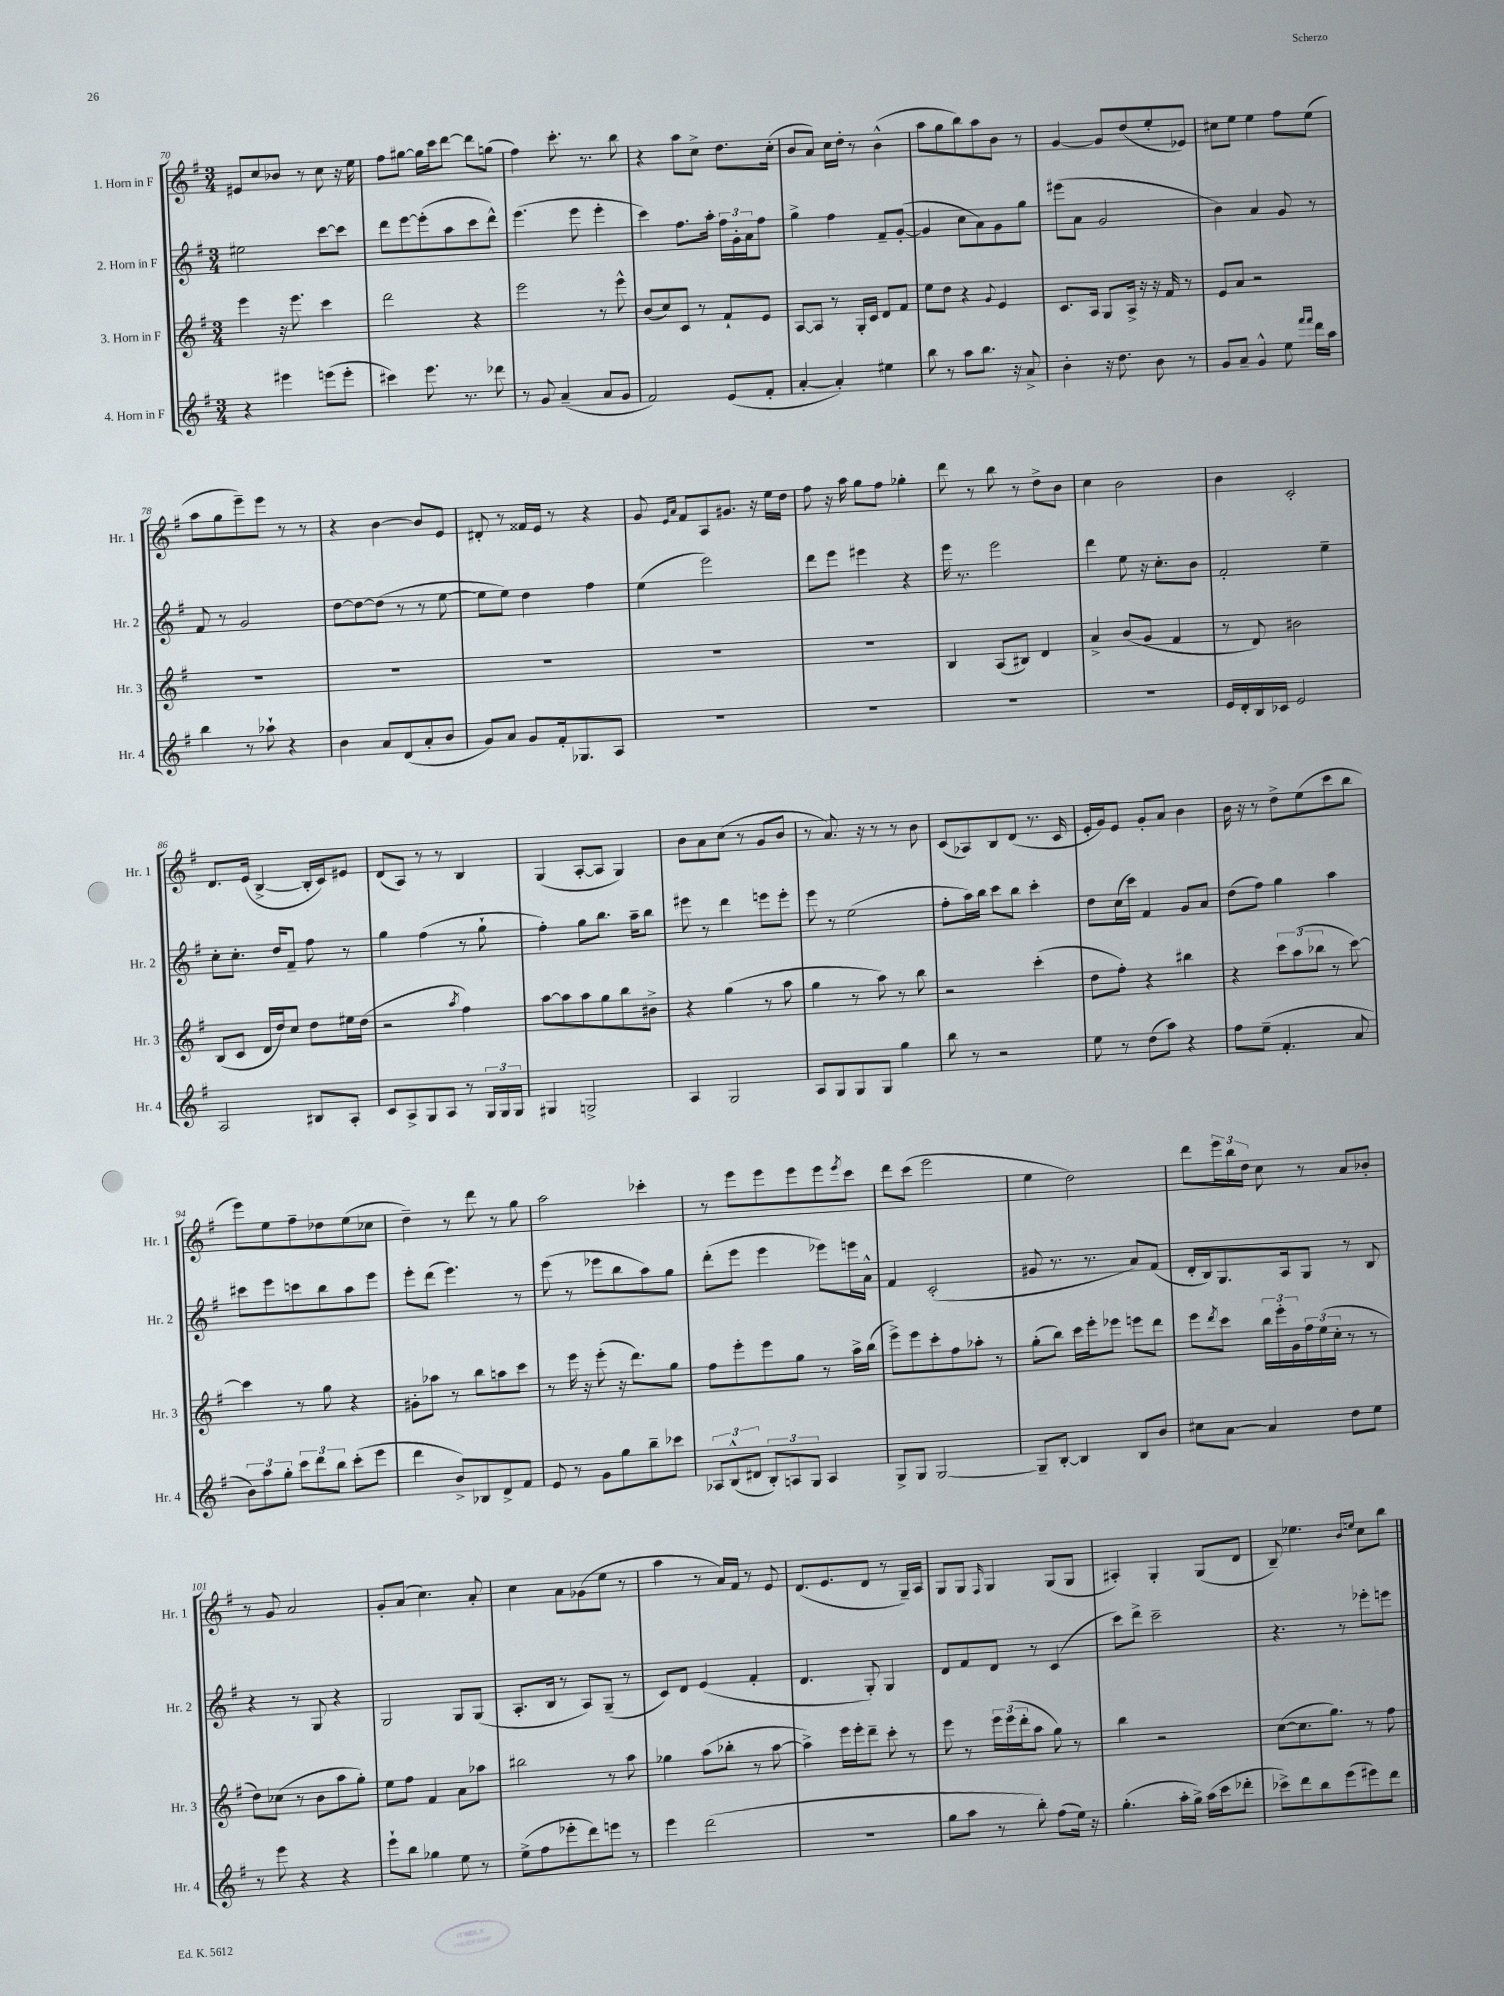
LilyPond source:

<<
\new StaffGroup <<
\new Staff = "s0" \with { instrumentName = "1. Horn in F" shortInstrumentName = "Hr. 1" } {
    \clef treble \key g \major \numericTimeSignature \time 3/4
    eis'8 c''8 bes'8 r8 c''8 r16 e''16 |
    fis''8 gis''8~ gis''16 c'''16 d'''8~ d'''8 g''8( |
    fis''4) c'''8.-. r8. b''8 |
    r4 a''8 c''8-> d''8. c''16-.( |
    b'8 a'8) c''16 d''16-. r8 b'4-^( |
    a''8 g''8 b''8) a''8 b'8 r8 |
    g'4~ g'8 d''8( e''8-. ees'8) |
    cis''8 e''8 e''4 fis''8 e''8( |
    a''8 g''8 e'''8--) e'''8 r8 r8 |
    r4 b'4~ b'8 e'8 |
    dis'8-. r8 fisis'16 e'16 r8 r4 |
    g'8 \grace { e'16 a'16 } fis'8 a8 gis'8. r16 e''16 d''16 |
    fis''8 r16 a''16 g''8 fis''8 ges''4-. |
    d'''8 r8 b''8 r8 d''8-> b'8 |
    c''4 b'2 |
    b'4 c'2-. |
    d'8. e'16( b4~-> b16-. c'16) eis'8 |
    d'8( a8) r8 r8 b4 |
    g4( a8~-. a8 g4) |
    b'8 a'8 c''8( r8 g'8 b'8 |
    r8 a'8.) r16 r8 r8 b'8 |
    c'8( aes8) b8 d'8( r8. c'16 |
    e'16-. g'16) e'8 g'8-. a'8 b'4 |
    b'16 r16 r8 d''8-> e''8( c'''8 b''8 |
    e'''8) e''8 fis''8-- des''8 e''8( ces''8 |
    d''4--) r8 d'''8 r8 g''8 |
    a''2 ces'''4-. |
    r8 e'''8 e'''8 e'''8 e'''8 \acciaccatura { e'''8 } c'''8 |
    d'''8 c'''8( e'''2 |
    e''4 d''2) |
    d'''8 \tuplet 3/2 { e'''16 b''16 d''16 } c''8 r8 a'8 bes'8-. |
    r8 g'8 a'2 |
    g'8-. a'8( c''4.) a'8-. |
    c''4 a'8 ges'8( e''8 r8 |
    a''4 r8 a'16) fis'16 r8 e'8 |
    d'8.( e'8. d'8 r8 g16--) a16 |
    g8 g8 \grace { fis16 } g4 g8( g8 |
    ais4-.) g4-. g8( d'8 |
    b8--) ees''4. \grace { b'16 e''16 } c''8 b''8 \bar "|." |
}
\new Staff = "s1" \with { instrumentName = "2. Horn in F" shortInstrumentName = "Hr. 2" } {
    \clef treble \key g \major \numericTimeSignature \time 3/4
    eis''2 c'''8~ c'''8 |
    d'''8 e'''8~ e'''8-.( a''8 c'''8 d'''8-^) |
    e'''4.( e'''8 e'''4-. |
    c'''4) fis''8. a''16-. \tuplet 3/2 { fis''16 g'16-. a'16 } fis''8 |
    g''4-> fis''4 fis'8-- g'8~-.( |
    g'4 c''8 a'8) g'8 g''8 |
    eis'''8( a'8 g'2 |
    b'4) a'4 g'8 r8 |
    fis'8 r8 g'2 |
    d''8~ d''8~ d''8( r8 r8 e''8~ |
    e''8 e''8) d''4 fis''4 |
    e''4( e'''2) |
    d'''8 e'''8 eis'''4 r4 |
    e'''16 r8. e'''2 |
    d'''4 e''8 r16 c''8.-. b'8 |
    fis'2-. e''4-- |
    c''8-. c''8.-. d''16 fis'8-- fis''8 r8 |
    g''4 fis''4( r8 g''8-! |
    fis''4-.) g''8 b''8. a''16-- b''8 |
    eis'''8 r8 d'''4 e'''8 e'''8-. |
    e'''8 r8 e''2( |
    fis''8-. a''16) b''16 c'''8 b''8 c'''4-. |
    d''8 c''16( c'''16) fis'4 g'8 a'8 |
    d''8( fis''8) g''4 a''4 |
    cis'''8 e'''8 c'''8 b''8 a''8 e'''8 |
    e'''8-. d'''8( e'''4.) r8 |
    e'''8( r8 ees'''8 b''8 a''8) g''8 |
    d'''8-.( e'''8 e'''4 ees'''8) e'''16 a'16-^ |
    fis'4 c'2-.( |
    gis'8 r8. r8. a'8) fis'8( |
    d'16-. b16) g8. a16 g8 r8 b8 |
    r4 r8 g8 r4 |
    g2 g8 g8( |
    a8.-. b16 r8 a8) g8--( r8 |
    c'8) d'8 e'4( fis'4-. |
    d'4. g8-.) g4 |
    d'8 fis'8 d'8 r8 c'4( |
    c'''8) d'''8-> c'''2-- |
    r4. r8 ees'''8-. e'''8 \bar "|." |
}
\new Staff = "s2" \with { instrumentName = "3. Horn in F" shortInstrumentName = "Hr. 3" } {
    \clef treble \key g \major \numericTimeSignature \time 3/4
    e'''4 r16 e'''8. c'''4 |
    d'''2 r4 |
    e'''2 r8 e'''8-^ |
    b'8( c''8) c'8 r8 fis'8-! e'8 |
    a8~ a8 r8 g16-. c'16 d'8 fis'8 |
    e''8 d''8 r4 \appoggiatura { g'8 } e'4 |
    c'8. a16 g8 a16-> r16 r16 fis'16 r8 |
    e'8 a'8 r2 |
    R2. |
    R2. |
    R2. |
    R2. |
    R2. |
    b4 a8( bis8) d'4 |
    a'4-> b'8( g'8 fis'4 |
    r8 d'8) bis'2 |
    b8( c'8 d'16 d''16) c''8 d''8 eis''16 d''16( |
    r2 \acciaccatura { a''8 } fis''4) |
    a''8~ a''8 a''8 g''8 b''8 bis'8-> |
    r4 g''4( r8 a''8 |
    g''4 r8 a''8) r8 b''8 |
    r2 c'''4-.( |
    d''8 fis''8-.) r4 bis''4 |
    r4 \tuplet 3/2 { c'''8 a''8( bes''8 } r8 c'''8~) |
    c'''4 r8 g''8 r4 |
    gis'8-. aes''8 r8 b''8 a''8 c'''8 |
    r8 e'''16 r16 e'''8-.( r16 d'''8.) g''8 |
    fis''8 e'''8-. e'''8 g''8 r8 a''16-> b''16( |
    e'''8->) e'''8 c'''8-. fis''8 aes''8-. r8 |
    g''8-.( b''8) c'''16 e'''16-. ees'''8 e'''8 d'''8 |
    e'''8 \acciaccatura { d'''8 } c'''8 \tuplet 3/2 { b''16 e'''16-. g'16 } \tuplet 3/2 { fis''16 e''16( c''16-. } r8 r8 |
    d''8) ces''8( r8 b'8 a''8 g''8-.) |
    e''8 fis''8 fis'4 a'8 aes''8 |
    bis''2 r8 a''8 |
    ges''4 a''8( bes''8-. r8 a''8~ |
    a''4->) e'''16 e'''16-. d'''8-- c'''8-. r8 |
    e'''8 r8 \tuplet 3/2 { e'''16 e'''16( d'''16-. } a''8 g''8) r8 |
    b''4 r2 |
    c''8~( c''8. g''8.) r8 fis''8 \bar "|." |
}
\new Staff = "s3" \with { instrumentName = "4. Horn in F" shortInstrumentName = "Hr. 4" } {
    \clef treble \key g \major \numericTimeSignature \time 3/4
    r4 eis'''4 e'''8( e'''8-. |
    cis'''4) e'''8. r8. des'''8 |
    r8 g'8 a'4--( a'8 g'8 |
    fis'2) e'8( fis'8-. |
    a'4~-. a'4-.) eis''4 |
    b''8 r8 a''8 b''8. r16 a'8-> |
    b'4-. r16 d''8. b'8 r8 |
    g'8 a'8-- g'4-^ e''8 \grace { fis'''16 fis'''16 } d'''16 a''16 |
    b''4 r8 aes''8-! r4 |
    b'4 a'8 d'8( a'8-. b'8 |
    g'8) a'8 g'8 fis'16-. ges8. a8 |
    R2. |
    R2. |
    R2. |
    R2. |
    e'16 d'16-. b16 ces'16 e'2 |
    a2 bis8 a8-. |
    c'8 a8-> g8 a8 r8 \tuplet 3/2 { g16 g16 g16 } |
    gis4 g2-> |
    a4 g2 |
    a8 g8 g8 g8 g''4 |
    b''8 r8 r2 |
    e''8 r8 d''8( a''8) r4 |
    fis''8 e''8--( fis'4.-. a'8 |
    \tuplet 3/2 { b'8) a''8 g''8-. } \tuplet 3/2 { c'''8 d'''8 b''8 } c'''8-.( e'''8 |
    d'''4 b'8->) bes8 d'8-> fis'8 |
    e'8 r8 g'8 g''8 b''8-- ces'''8 |
    \tuplet 3/2 { aes8 b8-^( dis'8 } \tuplet 3/2 { b8-.) a8 g8 } a4 |
    g8-> g8 g2~ |
    g8-- b8~-. b4 b8 b'8 |
    cis''8 a'8~ a'4 d''8 e''8 |
    r8 e'''8 r4 r4 |
    e'''8-! b''8 ges''4 e''8 r8 |
    e''8->( fis''8 ees'''8-. d'''8) e'''8 r8 |
    e'''4 d'''2( |
    R2. |
    g''8 a''8 r8 b''8-.) fis''8( e''16) r16 |
    g''4.-.( a''16-. g''16->) a''16( c'''16 des'''8-. |
    ces'''8->) d'''8 b''8 e'''8( eis'''8) d'''8 \bar "|." |
}
>>
>>
\layout { \context { \Score currentBarNumber = #70 } }
